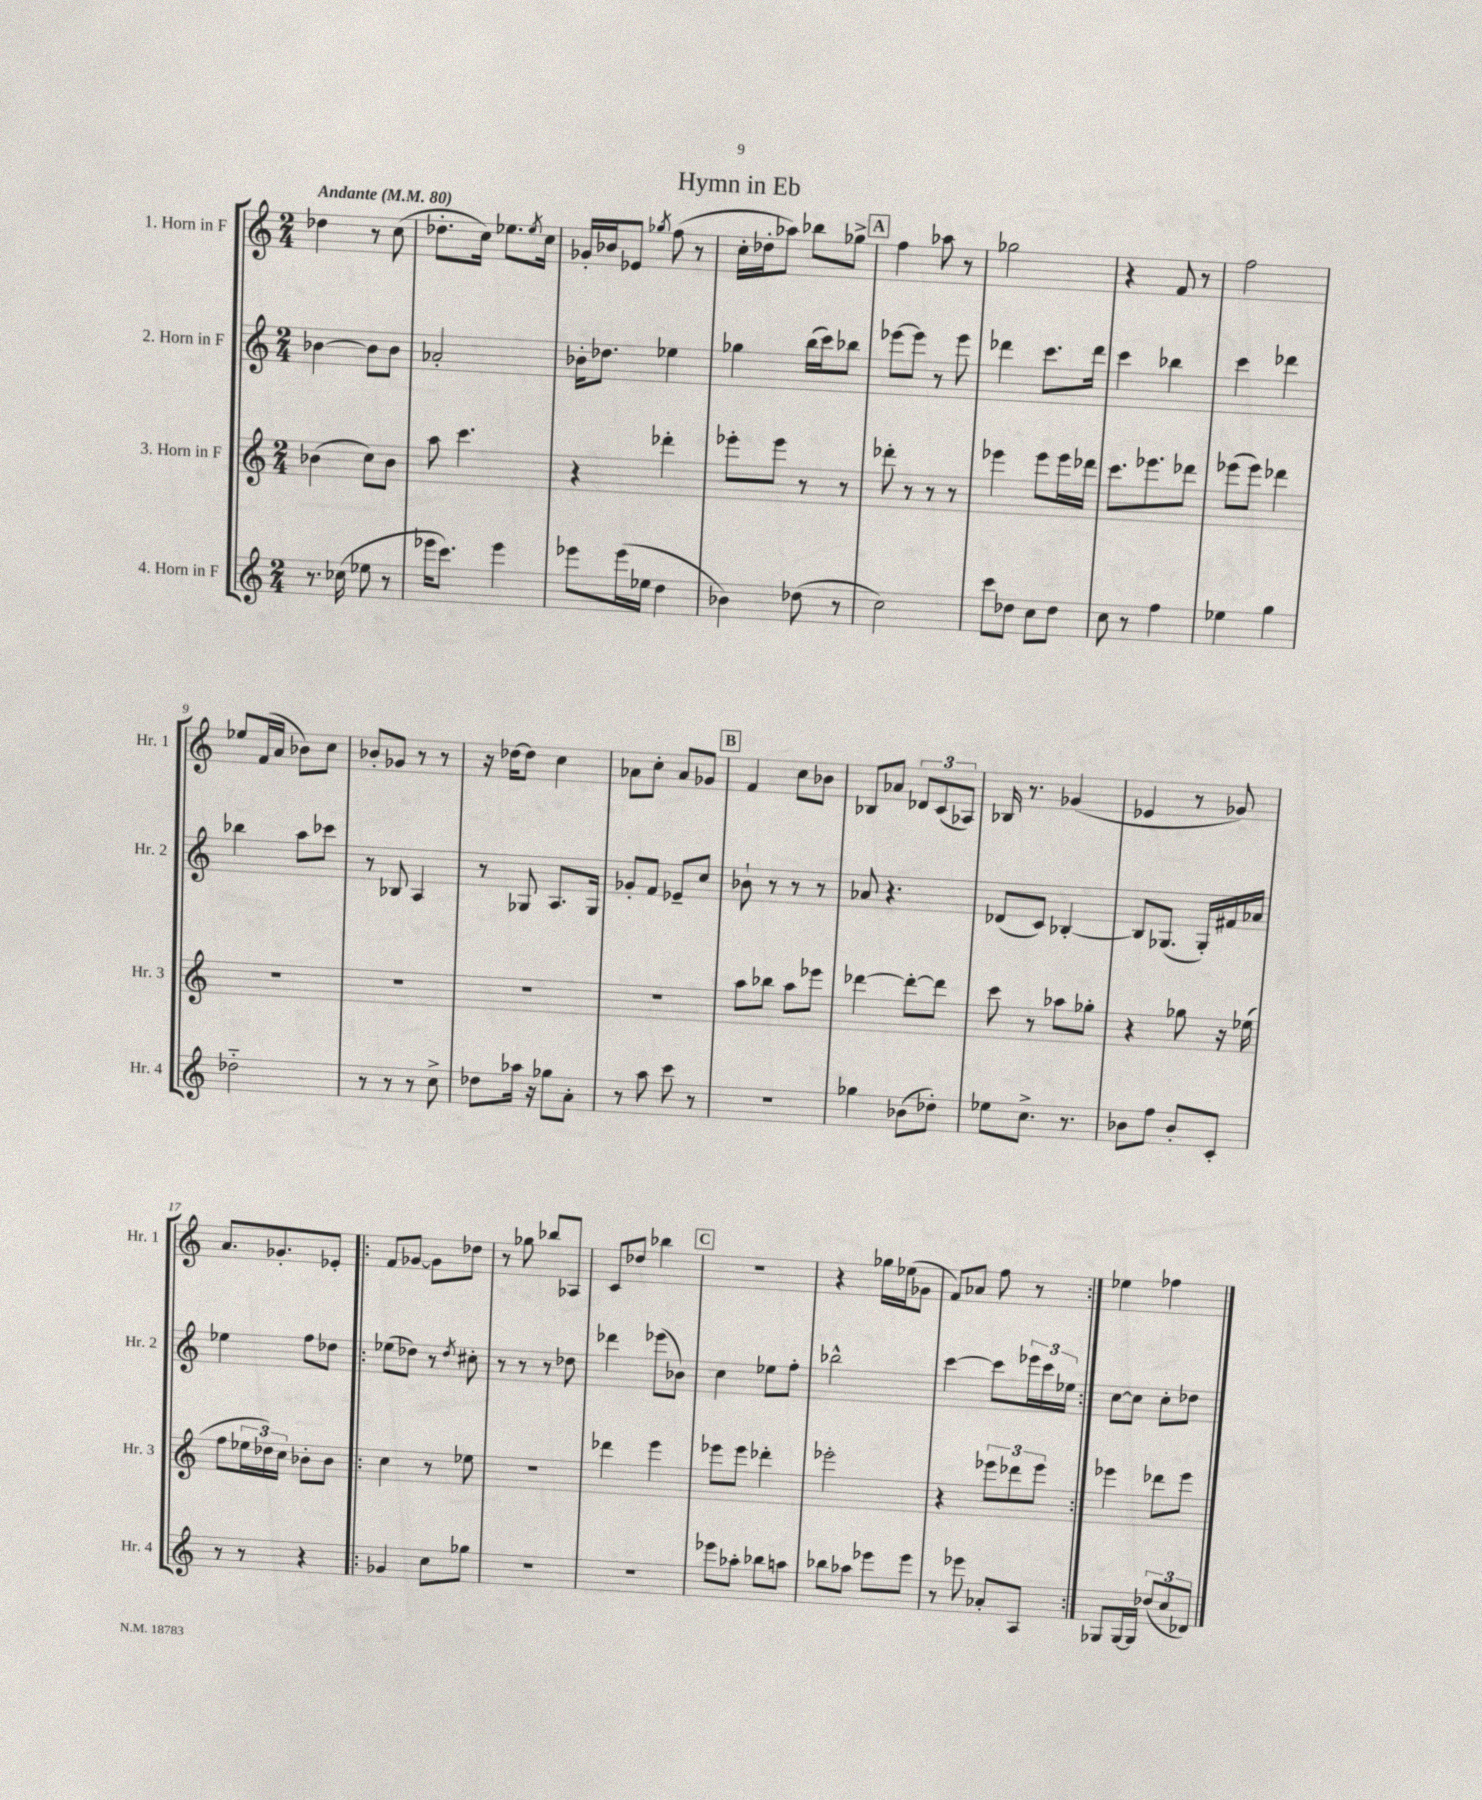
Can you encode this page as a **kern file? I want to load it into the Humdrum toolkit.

**kern	**kern	**kern	**kern
*part4	*part3	*part2	*part1
*staff4	*staff3	*staff2	*staff1
*I"4. Horn in F	*I"3. Horn in F	*I"2. Horn in F	*I"1. Horn in F
*I'Hr. 4	*I'Hr. 3	*I'Hr. 2	*I'Hr. 1
*clefG2	*clefG2	*clefG2	*clefG2
*k[]	*k[]	*k[]	*k[]
*M2/4	*M2/4	*M2/4	*M2/4
*MM80	*MM80	*MM80	*MM80
=1	=1	=1	=1
!	!	!	!LO:TX:a:B:t=Andante
8.r	(4b-X\	[4b-X\	4dd-X\
(16cc-X\	.	.	.
8ee-X\	8cc\L)	8b-\L]	8r
8r	8b-\J	8b-\J	(8cc\
=2	=2	=2	=2
16eee-X\KL	8aa\	2a-X'/	8.dd-X'\L
8.ccc\J)	.	.	.
.	4.ccc\	.	.
.	.	.	16cc\Jk)
4eee-\	.	.	8.ee-X\L
.	.	.	8qee-/
.	.	.	16cc\Jk
=3	=3	=3	=3
8eee-X\L	4r	16b-X'\KL	16g-X'/LL
.	.	8.dd-X\J	16b-X/J
(16eee-\L	.	.	8e-X/J
16ee-X\JJ	.	.	.
.	.	.	8qgg-X/
4dd\	4ddd-X'\	4ee-X\	(8ff\
.	.	.	8r
=4	=4	=4	=4
4b-X\)	8eee-X'\L	4gg-X\	16cc'\LL
.	.	.	16dd-X'\J
.	8eee-\J	.	8aa-X\J)
(8dd-X\	8r	(16bb\LL	8bb-X\L
.	.	16ccc\J)	.
8r	8r	8bb-X\J	8gg-X^\J
!!LO:REH:place=s1:t=A
=5	=5	=5	=5
2cc\)	8ddd-X'\	[8eee-X\L	4ff\
.	8r	8eee-\J]	.
.	8r	8r	8aa-X\
.	8r	8eee-\	8r
=6	=6	=6	=6
8ccc\L	4eee-X\	4ddd-X\	2gg-X\
8dd-X\J	.	.	.
8cc\L	8eee-\L	8.ccc\L	.
8dd-\J	16eee-\L	.	.
.	16ddd-X\JJ	16ddd-\Jk	.
=7	=7	=7	=7
8cc\	8.ccc\L	4ccc\	4r
8r	.	.	.
.	8.eee-X\	.	.
4ff\	.	4bb-X\	8f/
.	8ddd-X\J	.	8r
=8	=8	=8	=8
4ee-X\	(8eee-X\L	4ccc\	2ff\
.	8eee-\J)	.	.
4gg\	4ddd-X\	4ddd-X\	.
!!LO:LB:g=z
=9	=9	=9	=9
2dd-X\	2r	4bb-X\	8ee-X/L
.	.	.	(16f/L
.	.	.	16a/JJ
.	.	8aa\L	8b-X\L)
.	.	8ccc-X\J	8cc\J
=10	=10	=10	=10
8r	2r	8r	8b-X'/L
8r	.	8B-X/	8g-X/J
8r	.	4A/	8r
8cc^\	.	.	8r
=11	=11	=11	=11
8dd-X\L	2r	8r	16r
.	.	.	[16dd-X\KL
16aa-X\Jk	.	8G-X/	8dd-\J]
16r	.	.	.
8gg-X\L	.	8.A/L	4cc\
8a'\J	.	.	.
.	.	16G-/Jk	.
=12	=12	=12	=12
8r	2r	8g-X'/L	8a-X\L
8aa\	.	8f/J	8cc'\J
8ccc\	.	8e-X~/L	8a-/L
8r	.	8cc/J	8g-X/J
!!LO:REH:place=s1:t=B
=13	=13	=13	=13
2r	8aa\L	8b-X`\	4f/
.	8bb-X\J	8r	.
.	8aa\L	8r	8cc\L
.	8eee-X\J	8r	8b-X\J
=14	=14	=14	=14
4gg-X\	[4ddd-X\	8a-X/	8B-X/L
.	.	4.r	8a-X/J
(8b-X\L	8ddd-'\L_	.	12d-X/L
.	.	.	(12c/
8dd-X'\J)	8ddd-\J]	.	.
.	.	.	12A-X/J)
=15	=15	=15	=15
8ee-X\L	8ccc\	(8d-X/L	16B-X/
.	.	.	8.r
8.cc^\J	8r	8c/J)	.
.	8aa-X\L	[4B-X'/	(4g-X/
8.r	.	.	.
.	8gg-X'\J	.	.
=16	=16	=16	=16
8b-X\L	4r	8B-/L]	4e-X/
8ff\J	.	(8.G-X/J	.
8b-'/L	8gg-X\	.	8r
.	.	16G-'/LL)	.
8c'/J	16r	16f#X/	8g-X/)
.	(16ee-X\	16a-X/JJ	.
!!LO:LB:g=z
=17	=17	=17	=17
8r	8ff\L	4ee-X\	8.a/L
8r	24ee-X\L	.	.
.	24dd-X\)	.	.
.	.	.	8.g-X'/
.	24cc\JJ	.	.
4r	8b-X'\L	8ff\L	.
.	8b-\J	8dd-X\J	8e-X'/J
=18!|:	=18!|:	=18!|:	=18!|:
4g-X/	4cc\	(8ee-X\L	8f/L
.	.	8dd-X\J)	[8g-X/J
8cc\L	8r	8r	8g-\L]
.	.	8qdd-/	.
8gg-X\J	8ee-X\	8cc#X'\	8dd-X\J
=19	=19	=19	=19
2r	2r	8r	8r
.	.	8r	8gg-X\
.	.	8r	8bb-X/L
.	.	8dd-X\	8A-X/J
=20	=20	=20	=20
2r	4ddd-X\	4ddd-X\	8c/L
.	.	.	8dd-X/J
.	4eee\	(8eee-X\L	4bb-X\
.	.	8b-X\J)	.
!!LO:REH:place=s1:t=C
=21	=21	=21	=21
8eee-X\L	8eee-X\L	4cc\	2r
8aa-X'\J	8eee-\J	.	.
8bb-X\L	4ddd-X'\	8ee-X\L	.
8aan\J	.	8ff'\J	.
=22	=22	=22	=22
8bb-X\L	2eee-X'\	2bb-X^^\	4r
8aa-X\J	.	.	.
8eee-X\L	.	.	16gg-X\LL
.	.	.	(16ee-X\J
8eee-\J	.	.	8g-X\J
=23	=23	=23	=23
8r	4r	[4ccc\	8f/L)
8eee-X\	.	.	8a-X/J
8a-X'/L	12eee-X\L	8ccc\L]	8ff\
.	12ddd-X\	.	.
8A/J	.	24eee-X\L	8r
.	12eee-\J	24ccc\	.
.	.	24ee-X\JJ	.
=24:|!	=24:|!	=24:|!	=24:|!
8G-X/L	4eee-X\	[8cc\L	4ee-X\
[16G-/L	.	8cc\J]	.
16G-/JJ]	.	.	.
(12dd-X/L	8ddd-X\L	8cc'\L	4ff-X\
12cc/	.	.	.
.	8eee-\J	8dd-X\J	.
12d-X/J)	.	.	.
==	==	==	==
*-	*-	*-	*-
